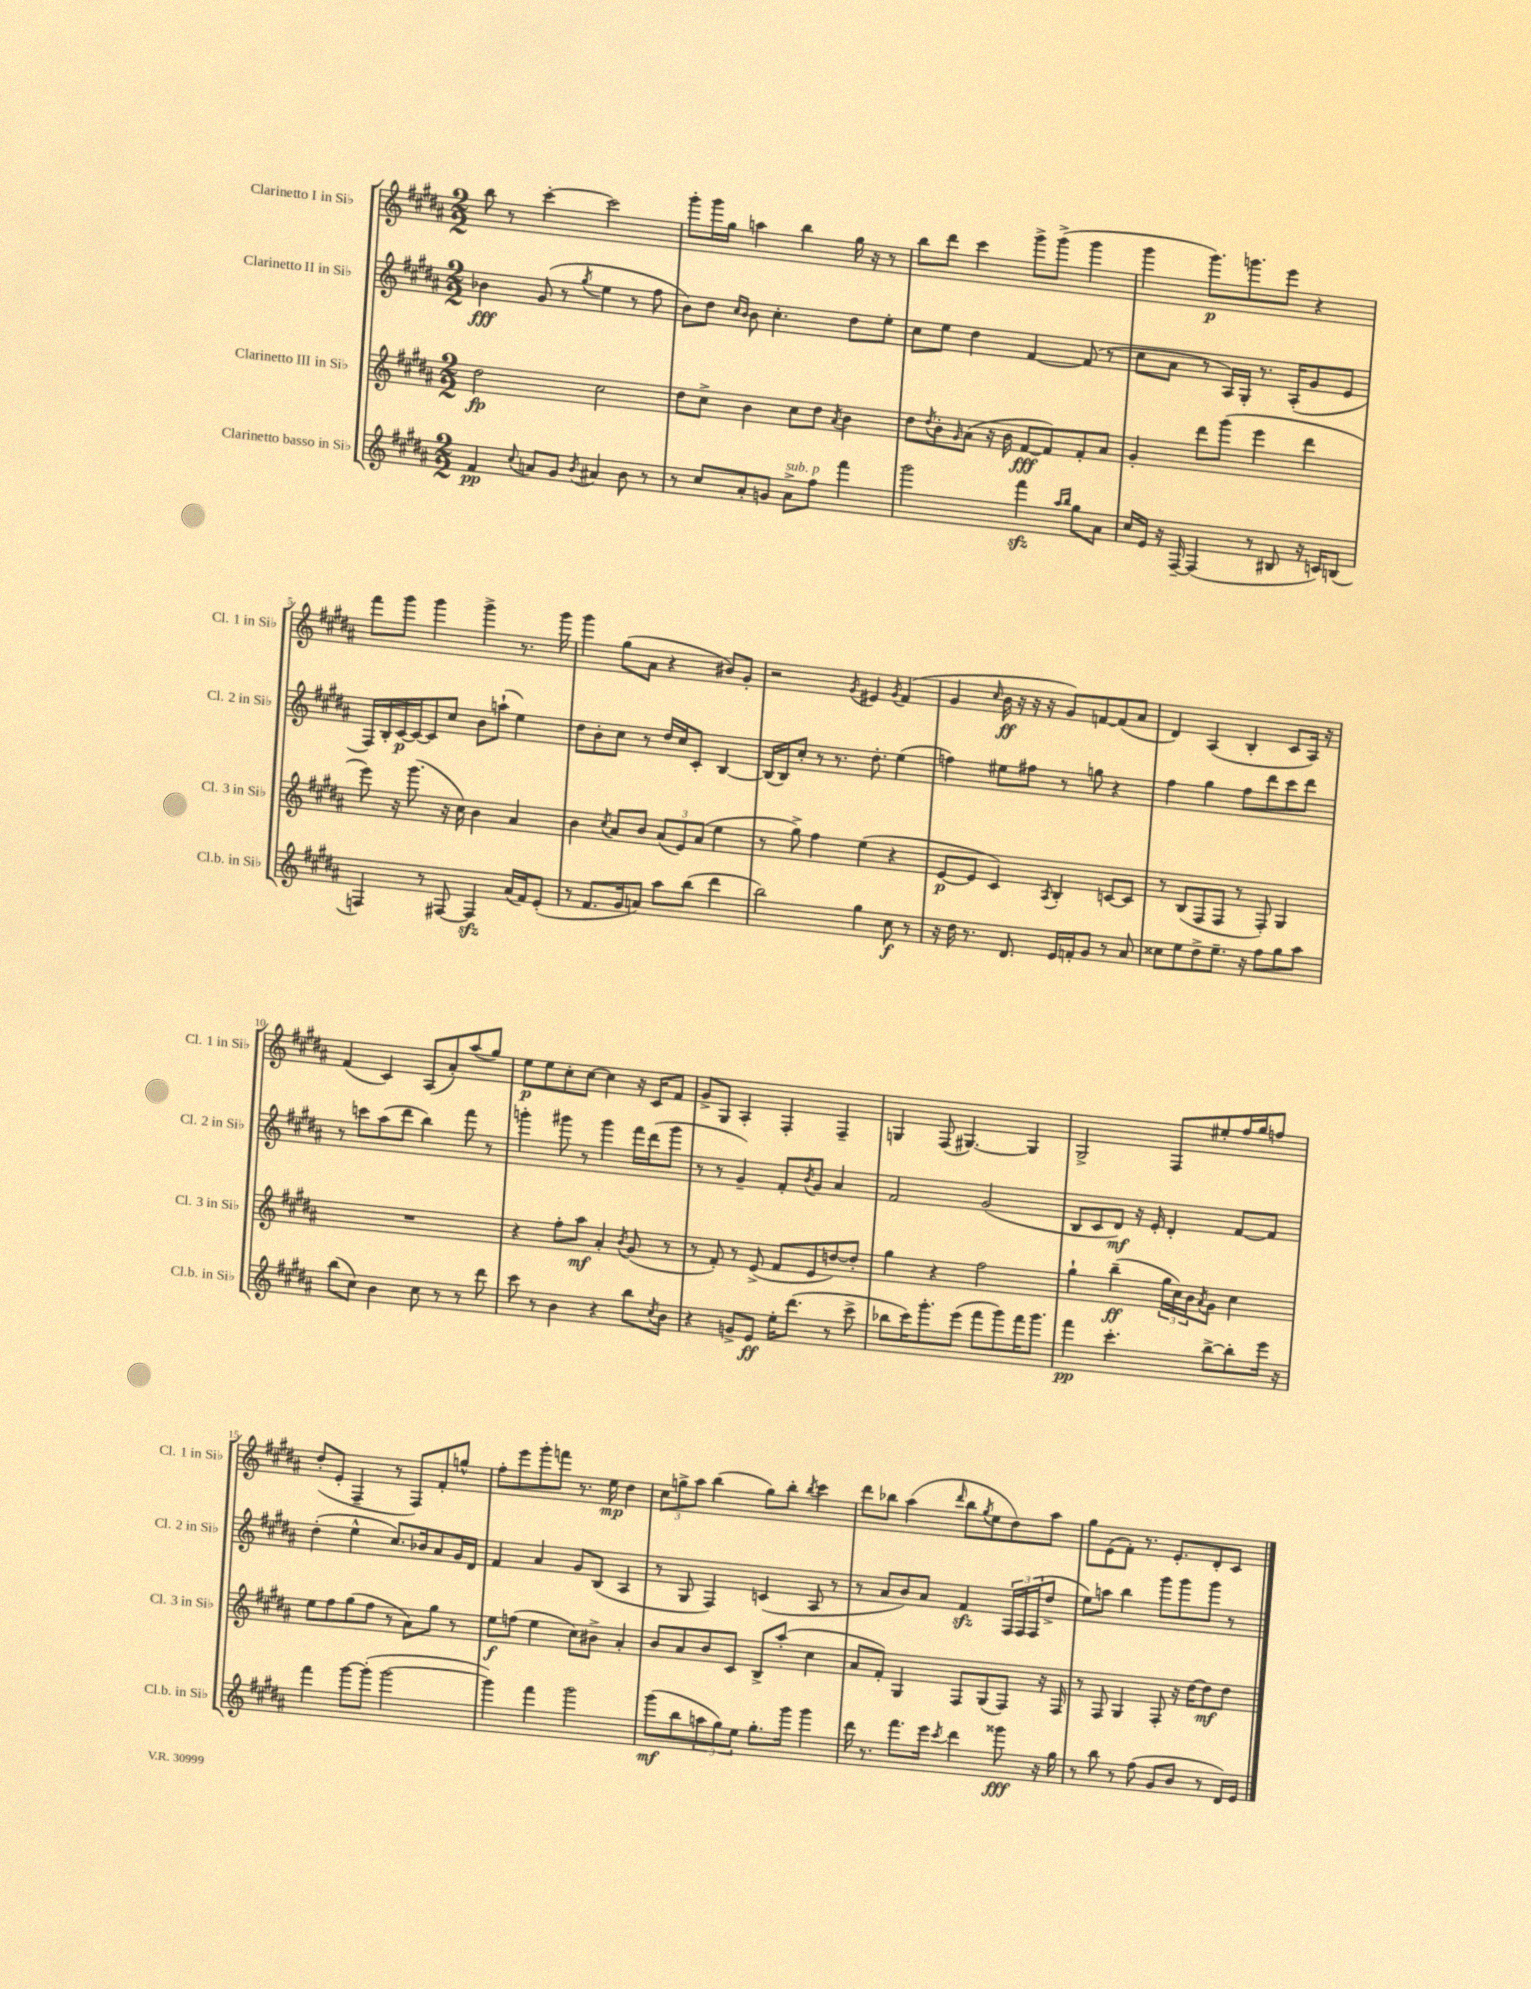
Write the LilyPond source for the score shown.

<<
\new StaffGroup <<
\new Staff = "s0" \with { instrumentName = "Clarinetto I in Sib" shortInstrumentName = "Cl. 1 in Sib" } {
    \clef treble \key b \major \numericTimeSignature \time 2/2
    b''8 r8 cis'''4~-. cis'''2 |
    gis'''8-. gis'''16 gis''16 a''4 b''4 gis''16 r16 r8 |
    b''8 dis'''8 cis'''4 gis'''8-> gis'''8->( gis'''4 |
    gis'''4 gis'''8.\p) g'''8. e'''8 r4 |
    fis'''8 gis'''8 gis'''4 gis'''4-> r8. gis'''16 |
    gis'''4 gis''8( ais'8 r4 bis'8) gis'8-. |
    r2 \acciaccatura { gis'8 } eis'4 \acciaccatura { gis'8 } fis'4( |
    gis'4 \grace { cis''16 } b'16\ff r16 r16 r16 gis'8) f'8~ f'8( ais'8 |
    dis'4) ais4( b4-. cis'8 ais16) r16 |
    fis'4( cis'4) ais8( ais'8-.) ais''8( gis''8) |
    e''8\p e''8 cis''8-. cis''8~ cis''4 r16 cis'16 fis'8 |
    gis'8-> gis8 ais4-. fis4-. fis4-- |
    g4 fis8( gis4.~) gis4 |
    gis2-> fis8 eis''8-. fis''16 gis''16 f''8 |
    dis''8-.( e'8-. fis4-- r8 fis8) fis'8-. g''8-^ |
    fis''8-. e'''8 gis'''8-. f'''8 r8. e''16\mp dis''4 |
    \tuplet 3/2 { cis''8 g''8-> ais''8 } b''4( g''8) b''8-. \acciaccatura { b''8 } cis'''4 |
    dis'''8 bes''8 ais''4( \grace { dis'''16 } bes''8 \acciaccatura { gis''8 } e''8 dis''8) ais''8 |
    gis''8 e'8( fis'8-.) r8. e'8.-. dis'8-. cis'8 \bar "|." |
}
\new Staff = "s1" \with { instrumentName = "Clarinetto II in Sib" shortInstrumentName = "Cl. 2 in Sib" } {
    \clef treble \key b \major \numericTimeSignature \time 2/2
    bes'4\fff gis'8( r8 \acciaccatura { gis''8 } e''4 r8 fis''8 |
    b'8) dis''8 \grace { cis''16 b'16 } b'8 cis''4.-. dis''8 e''8-. |
    cis''8 e''8 dis''4 fis'4~ fis'8( r8 |
    cis''8 ais'8 r8 ais16) gis16-. r8. ais16-.( gis'8 e'8 |
    fis16) b16-. cis'16~\p cis'16~ cis'8 cis''8 b'8 a''8-!( e''4) |
    dis''8 b'8-. cis''8 r8 dis''16 cis''16 cis'8-. b4~ |
    b16( b16) cis''8-. r8 r8. dis''8.-. e''4( |
    f''4) eis''8 fis''8 r8 g''8 r4 |
    fis''4 gis''4 fis''8 dis'''8 cis'''8 dis'''8 |
    r8 c'''8 ais''8( dis'''8 b''4) fis'''8 r8 |
    g'''4-. gis'''8 r8 gis'''4 fis'''16 dis'''16( gis'''8 |
    r8 r8 gis'4--) fis'8-. \acciaccatura { b'8 } gis'8 ais'4 |
    fis'2 gis'2( |
    b8 cis'8 dis'8\mf) r16 e'16-. dis'4-. fis'8~ fis'8 |
    dis''4-.( e''4-^ cis''8.) bes'16 ais'8 gis'16 dis'16 |
    fis'4 ais'4 gis'8 b8( ais4 |
    r8 gis8 fis4) c'4( ais8 r8 |
    r8 ais'8 b'8) ais'8 fis'4\sfz \tuplet 3/2 { fis16 fis16 fis16( } dis''8-> |
    e''8) a''8 b''4 gis'''8 gis'''8 gis'''8 r8 \bar "|." |
}
\new Staff = "s2" \with { instrumentName = "Clarinetto III in Sib" shortInstrumentName = "Cl. 3 in Sib" } {
    \clef treble \key b \major \numericTimeSignature \time 2/2
    dis''2\fp cis''2 |
    dis''8 cis''8-> b'4 cis''8 dis''8 \acciaccatura { ais'8 } b'4 |
    dis''8 \acciaccatura { dis''8 } b'8-. \grace { gis'16 } ais'8( r16 b'16 fis'8~\fff fis'8) fis'8-. ais'8 |
    gis'4-. dis'''8 gis'''8( e'''4 dis'''4 |
    e'''8) r16 gis'''8.( r16 cis''16) b'4 ais'4 |
    b'4 \acciaccatura { cis''8 } ais'8 b'8 \tuplet 3/2 { ais'8( e'8) ais'8( } e''4 |
    r8 gis''8->) fis''4 e''4( r4 |
    e'8~\p e'8 cis'4) \acciaccatura { ais8 } b4-. c'8~ c'8 |
    r8 b8( fis8 fis8 r8 fis8-.) gis4 |
    R1 |
    r4 fis''8-. ais''8\mf ais'4-. \acciaccatura { b'8 } gis'8( r8 |
    r8 fis'8-.) r8 e'8->( fis'8 e'8 d''8~) d''8-. |
    gis''4 r4 fis''2 |
    gis''4-! b''4--\ff( \tuplet 3/2 { gis''16 cis''16) b'16 } \acciaccatura { ais'8 } gis'8 cis''4 |
    e''8 fis''8 gis''8( fis''8 r8 ais'8) gis''8 r8 |
    e''8\f f''8( e''4 cis''8) bis'8-> ais'4-. |
    b'8 ais'8 b'8 cis'8 b8-> ais''8-.( cis''4 |
    ais'8 fis'8-.) gis4 fis8 gis8( fis8) r16 fis16 |
    r8 fis8 gis4 fis8-. r16 dis''16~ dis''8\mf dis''8 \bar "|." |
}
\new Staff = "s3" \with { instrumentName = "Clarinetto basso in Sib" shortInstrumentName = "Cl.b. in Sib" } {
    \clef treble \key b \major \numericTimeSignature \time 2/2
    fis'4\pp \appoggiatura { cis''8 } a'8 gis'8 \acciaccatura { b'8 } ais'4 b'8 r8 |
    r8 cis''8 ais'8-. g'8 ais'8->^\markup { \italic "sub. p" } fis''8 fis'''4 |
    gis'''2 fis'''4\sfz \grace { ais''16 b''16 } gis''8 ais'8 |
    cis''16 e'16 r16 fis16~-- fis4( r8 bis8 r16 c'16) b8( |
    f4) r8 fis8~ fis4\sfz ais'16( fis'16) e'8-.( |
    r8 fis'8. gis'16 a'8) ais''8 b''8( dis'''4 |
    b''2) gis''4 cis''8\f r8 |
    r16 dis''16 r8. dis'8. e'16 f'16-. gis'8 r8 ais'8 |
    cisis''8 e''8 dis''8-> e''8.-- r16 fis''8 gis''8 ais''8 |
    b''8( cis''8) b'4 cis''8 r8 r8 dis'''8 |
    cis'''8 r8 b'4 r4 b''8 \acciaccatura { cis''8 } b'8 |
    r4 g'8-> e'8\ff e''16-. dis'''8.( r8 cis'''8-> |
    bes''8 cis'''16) gis'''8.-. e'''8( fis'''8 gis'''8) fis'''16 gis'''8. |
    fis'''4\pp cis'''4.-. b''8~-> b''8-. e'''16 r16 |
    fis'''4 gis'''8~ gis'''8-.( gis'''2~ |
    gis'''4) fis'''4 gis'''2 |
    gis'''8\mf( b''8 \tuplet 3/2 { a''8 gis''8) e''8 } gis''8.-. gis'''16 gis'''4 |
    dis'''16 r8. fis'''8. e'''16 \acciaccatura { cis'''8 } dis'''4 gisis'''8\fff r16 gis''16 |
    r8 b''8 r8 fis''8( gis'8 b'8 r8 dis'16) e'16 \bar "|." |
}
>>
>>
